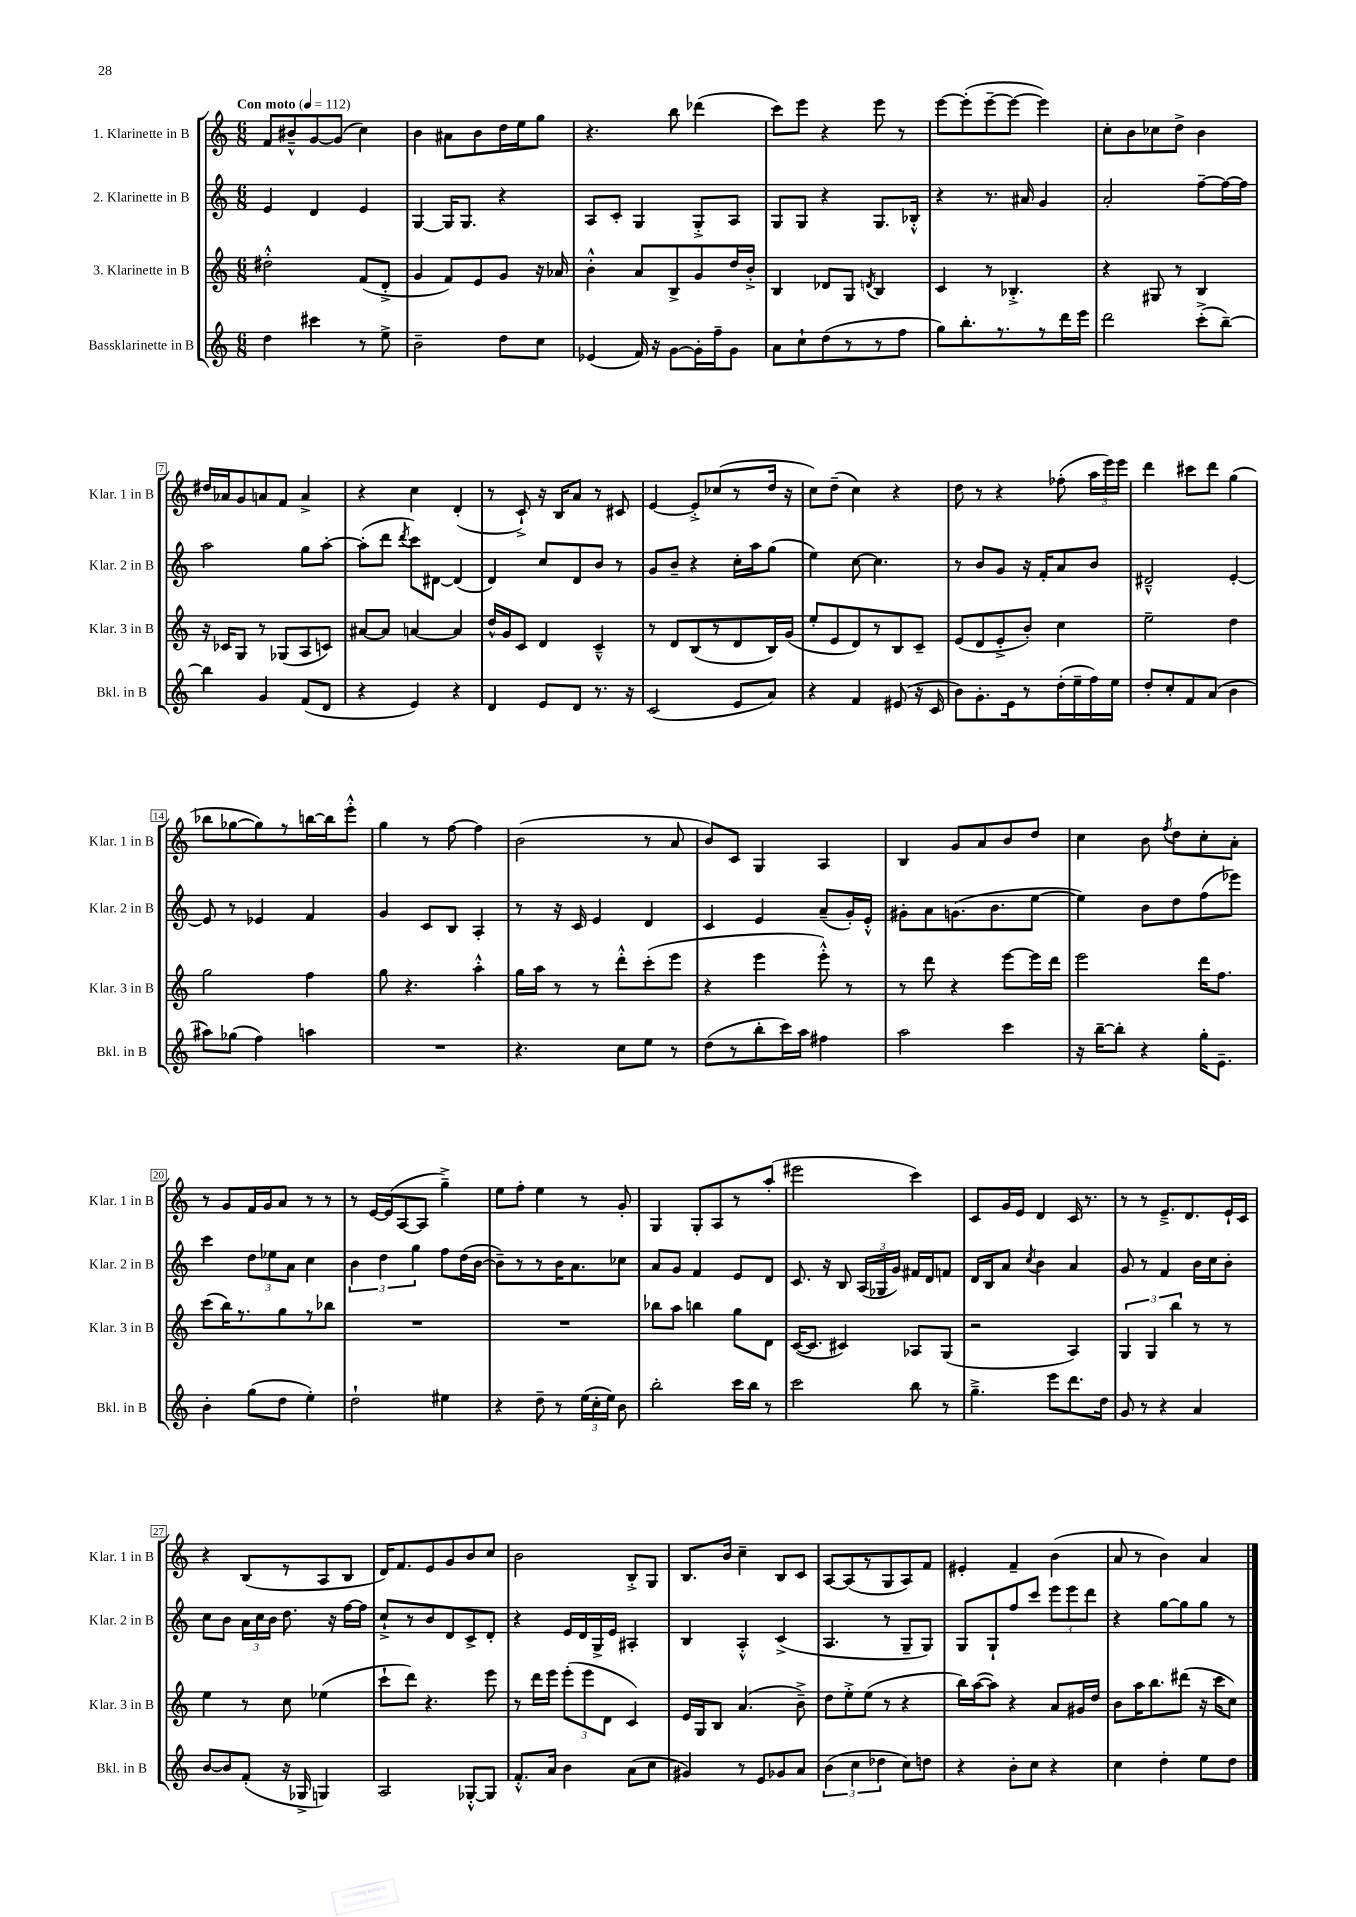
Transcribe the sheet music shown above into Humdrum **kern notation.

**kern	**kern	**kern	**kern
*part4	*part3	*part2	*part1
*staff4	*staff3	*staff2	*staff1
*I"Bassklarinette in B	*I"3. Klarinette in B	*I"2. Klarinette in B	*I"1. Klarinette in B
*I'Bkl. in B	*I'Klar. 3 in B	*I'Klar. 2 in B	*I'Klar. 1 in B
*clefG2	*clefG2	*clefG2	*clefG2
*k[]	*k[]	*k[]	*k[]
*M6/8	*M6/8	*M6/8	*M6/8
*MM112	*MM112	*MM112	*MM112
=1	=1	=1	=1
!	!	!	!LO:TX:a:B:t=Con moto
4dd\	2dd#X'^^\	4e/	8f/L
.	.	.	8b#X~^^/
4ccc#X\	.	4d/	[8g/
.	.	.	(8g/J]
8r	(8f/L	4e/	4cc\)
8ee^\	8d'^/J	.	.
=2	=2	=2	=2
2b~\	4g/	[4G/	4b\
.	8f/L)	16G/KL]	8a#X\L
.	.	8.G/J	.
.	8e/	.	8b\
8dd\L	8g/J	4r	16dd\L
.	.	.	16ee\J
8cc\J	16r	.	8gg\J
.	16a-X/	.	.
=3	=3	=3	=3
(4e-X/	4b'^^\	8A/L	4.r
.	.	8c'/J	.
16f/)	8a/L	4G/	.
16r	.	.	.
[8g\L	8B^/	.	8bb\
16g'\L]	8g/	8G'^/L	(4ddd-X\
16ff~\J	.	.	.
8g\J	16dd/L	8A/J	.
.	16b'^/JJ	.	.
=4	=4	=4	=4
8a\L	4B/	8G/L	8ccc\L)
8cc`\	.	8G/J	8eee\J
(8dd\	8d-X/L	4r	4r
8r	8G/J	.	.
.	8qdn/	.	.
8r	4B/	8.G/L	8eee\
8ff\J	.	.	8r
.	.	16B-X'^^/Jk	.
=5	=5	=5	=5
8gg\L)	4c/	4r	[8eee\L
8.bb'\	.	.	(8eee'\]
.	8r	8.r	[8eee~\
8.r	.	.	.
.	4.B-X'^/	.	8eee\J_
.	.	16a#X/	.
8r	.	4g/	4eee\])
16ddd\L	.	.	.
16eee\JJ	.	.	.
=6	=6	=6	=6
2ddd\	4r	2a'/	8cc'\L
.	.	.	8b\
.	8G#X/	.	8cc-X\
.	8r	.	8dd^\J
(8ccc'^\L	4B/	[8ff~\L	4b\
[8bb~\J)	.	16ff\L_	.
.	.	16ff\JJ]	.
!!LO:LB:g=z
=7	=7	=7	=7
4bb\]	16r	2aa\	16dd#X/LL
.	16c-X/KL	.	16a-X/J
.	8G/J	.	8g/
4g/	8r	.	8an/
.	(8G-X/L	.	8f/J
(8f/L	8A/	8gg\L	4a^/
8d/J	8cn/J)	[8aa'\J	.
=8	=8	=8	=8
4r	[8a#X/L	(8aa'\L]	4r
.	8a#/J]	8ddd\J	.
.	.	8qddd/	.
4e/)	[4an/	8ccc\L)	4cc\
.	.	[8d#X\J	.
4r	4a/]	(4d#/]	(4d'/
=9	=9	=9	=9
4d/	16dd^^/LL	4d/)	8r
.	16g/J	.	.
.	8c/J	.	8c`^/)
8e/L	4d/	8cc/L	16r
.	.	.	16B/KL
8d/J	.	8d/	8a/J
8.r	4c~^^/	8b/J	8r
.	.	8r	8c#X/
16r	.	.	.
=10	=10	=10	=10
(2c/	8r	8g/L	[4e/
.	8d/L	8b~/J	.
.	(8B/	4r	8e'^/L]
.	8r	.	(8cc-X/
8e/L	8d/	16cc'\LL	8r
.	.	16aa\J	.
8a/J)	16B/L)	(8gg\J	16dd/Jk
.	(16g/JJ	.	16r
=11	=11	=11	=11
4r	8ee'/L	4ee\)	8cc\L)
.	8e/	.	(8dd~\J
4f/	8d/)	[8cc\	4cc\)
.	8r	4.cc\]	.
(8e#X/	8B/	.	4r
16r	8c~/J	.	.
16c/	.	.	.
=12	=12	=12	=12
8b\L)	(8e/L	8r	8dd\
8.g'\	8d/	8b/L	8r
.	8e'^/	8g/J	4r
16e\k	.	.	.
8r	8b'/J)	16r	.
.	.	16f'/KL	.
(16dd'\L	4cc\	8a/	(8ff-X'\
16ee~\	.	.	.
16ff\)	.	8b/J	24aa\LL
.	.	.	24eee\)
16ee\JJ	.	.	.
.	.	.	24eee\JJ
=13	=13	=13	=13
8dd'/L	2ee~\	2d#X~^^/	4ddd\
8cc'/	.	.	.
8f/	.	.	8ccc#X\L
(8a/J	.	.	8ddd\J
4b\	4dd\	[4e'/	(4gg\
!!LO:LB:g=z
=14	=14	=14	=14
8aa#X\L)	2gg\	8e/]	8bb-X\L
(8gg-X\J	.	8r	[8gg-X\
4ff\)	.	4e-X/	8gg-\])
.	.	.	8r
4aan\	4ff\	4f/	[16bbn\L
.	.	.	16bb\J]
.	.	.	8eee'^^\J
=15	=15	=15	=15
2.r	8gg\	4g/	4gg\
.	4.r	.	.
.	.	8c/L	8r
.	.	8B/J	[8ff\
.	4aa'^^\	4A'/	4ff\]
=16	=16	=16	=16
4.r	16gg\LL	8r	(2b\
.	16aa\JJ	.	.
.	8r	16r	.
.	.	16c/	.
.	8r	4e/	.
8cc\L	8ddd'^^\L	.	.
8ee\J	(8ccc'\	4d/	8r
8r	8eee\J	.	8a/
=17	=17	=17	=17
(8dd\L	4r	4c/	8b/L)
8r	.	.	8c/J
8bb'\	4eee\	4e/	4G/
16ccc\L)	.	.	.
16aa\JJ	.	.	.
4ff#X\	8eee'^^\)	(8a~/L	4A/
.	8r	16g'/L)	.
.	.	16e'^^/JJ	.
=18	=18	=18	=18
2aa\	8r	8g#X'\L	4B/
.	8ddd\	8a\	.
.	4r	(8.gn\	8g/L
.	.	.	8a/
.	.	8.b\	.
4ccc\	[8eee\L	.	8b/
.	16eee\L]	[8ee\J	8dd/J
.	16ddd\JJ	.	.
=19	=19	=19	=19
16r	2eee\	4ee\])	4cc\
[16bb~\KL	.	.	.
8bb'\J]	.	.	.
4r	.	8b\L	8b\
.	.	.	8qff/
.	.	8dd\	8dd\L
16gg'\KL	16ddd\KL	(8ff\	8cc'\
8.e~\J	8.ff\J	.	.
.	.	8eee-X\J)	8a'\J
!!LO:LB:g=z
=20	=20	=20	=20
4b'\	(8ccc\L	4ccc\	8r
.	16bb\K)	.	8g/L
.	8.r	.	.
(8gg\L	.	12dd\L	16f/L
.	.	.	16g/J
.	.	12ee-X\	.
8dd\J	8gg\	.	8a/J
.	.	12a\J	.
4ee'\)	8r	4cc\	8r
.	8bb-X\J	.	8r
=21	=21	=21	=21
2dd`\	2.r	6b\	8r
.	.	.	[16e/LL
.	.	6dd\	.
.	.	.	(16e/J]
.	.	.	[8A/
.	.	6gg\	.
.	.	.	8A/J]
4ee#X\	.	8ff\L	4gg~^\)
.	.	(16dd\L	.
.	.	[16b\JJ	.
=22	=22	=22	=22
4r	2.r	8b~\L])	8ee\L
.	.	8r	8ff'\J
8dd~\	.	8r	4ee\
8r	.	16b\K	.
.	.	8.a\	.
(24ee\LL	.	.	8r
24cc'\	.	.	.
24ee\JJ)	.	.	.
8b\	.	8cc-X\J	8g'/
=23	=23	=23	=23
2bb'\	8bb-X\L	8a/L	4G/
.	8aa\J	8g/J	.
.	4bbn\	4f/	8G'/L
.	.	.	8A/
16ccc\LL	8gg\L	8e/L	8r
16bb\JJ	.	.	.
8r	8d\J	8d/J	(8aa'/J
=24	=24	=24	=24
2ccc\	([16c/KL	8.c/	2eee#X\
.	8.c/J]	.	.
.	.	16r	.
.	4c#X/)	8B/	.
.	.	(24A/LL	.
.	.	24G-X/	.
.	.	24g/JJ)	.
8bb\	8A-X/L	16f#X/LL	4ccc\)
.	.	16d/J	.
8r	(8G/J	8fn/J	.
=25	=25	=25	=25
4.gg~^\	2r	16d/LL	8c/L
.	.	16B/J	.
.	.	8a/J	16g/L
.	.	.	16e/JJ
.	.	8qcc/	.
.	.	4b\	4d/
8eee\L	.	.	.
8.ddd\	4A/)	4a/	16c/
.	.	.	8.r
16dd\Jk	.	.	.
=26	=26	=26	=26
8g/	6G/	8g/	8r
8r	.	8r	8r
.	6G/	.	.
4r	.	4f/	8.e~^/L
.	6bb\	.	.
.	.	.	8.d/
4a/	8r	16b\LL	.
.	.	16cc\J	.
.	8r	8b'\J	16e`/L
.	.	.	16c/JJ
!!LO:LB:g=z
=27	=27	=27	=27
[8b/L	4ee\	8cc\L	4r
8b/]	.	8b\J	.
(8f'/J	8r	24a\LL	(8B/L
.	.	24cc\	.
.	.	24b\JJ	.
16r	8cc\	8.dd\	8r
16G-X^/	.	.	.
4Gn/)	(4ee-X\	.	8A/
.	.	16r	.
.	.	[16ff\LL	8B/J
.	.	16ff\JJ]	.
=28	=28	=28	=28
2A/	8ccc`\L	8cc`^/L	16d/KL)
.	.	.	8.f/
.	8ddd\J)	8r	.
.	4.r	8b/	8e/
.	.	8d/	8g/
[8G-X'^^/L	.	8c^/	8b/
8G-/J]	8eee\	8d'/J	8cc/J
=29	=29	=29	=29
8.f'^^/L	8r	4r	2b\
.	16ddd\LL	.	.
16a/Jk	16eee\JJ	.	.
4b\	(12eee'\L	16e/LL	.
.	.	16d/	.
.	12eee\	.	.
.	.	16G^/	.
.	12d\J	.	.
.	.	16e/JJ	.
(8a\L	4c/)	4A#X'/	8B'^/L
8cc\J	.	.	8G/J
=30	=30	=30	=30
4g#X/)	16e/LL	4B/	8.B/L
.	16G/J	.	.
.	8B/J	.	.
.	.	.	16b/Jk
8r	(4.a/	4A'^^/	4cc~\
8e/L	.	.	.
8g-X/	.	(4c^/	8B/L
8a/J	8b~^\)	.	8c/J
=31	=31	=31	=31
(6b\	8dd\L	4.A/	[8A/L
.	8ee'^\	.	(8A/]
6cc\	.	.	.
.	(8ee\J	.	8r
6dd-X\	.	.	.
.	8r	8r	8G/
8cc\L)	4r	8G~/L	8A/)
8ddn\J	.	8G/J)	8f/J
=32	=32	=32	=32
4r	16bb\LL)	8G/L	4e#X'/
.	([16aa\J	.	.
.	8aa\J])	8G`/	.
8b'\L	4r	8ff/	4f~/
8cc\J	.	8ccc/J	.
4r	8a/L	12eee\L	(4b\
.	.	12eee\	.
.	16g#X/L	.	.
.	.	12ddd\J	.
.	16dd/JJ	.	.
=33	=33	=33	=33
4cc\	8b\L	4r	8a/
.	16aa\K	.	8r
.	8.bb\	.	.
4dd'\	.	[8gg\L	4b\)
.	(8ddd#X\J	8gg\]	.
8ee\L	16r	8gg\J	4a/
.	16ccc\KL	.	.
8dd\J	8cc\J)	8r	.
==	==	==	==
*-	*-	*-	*-
